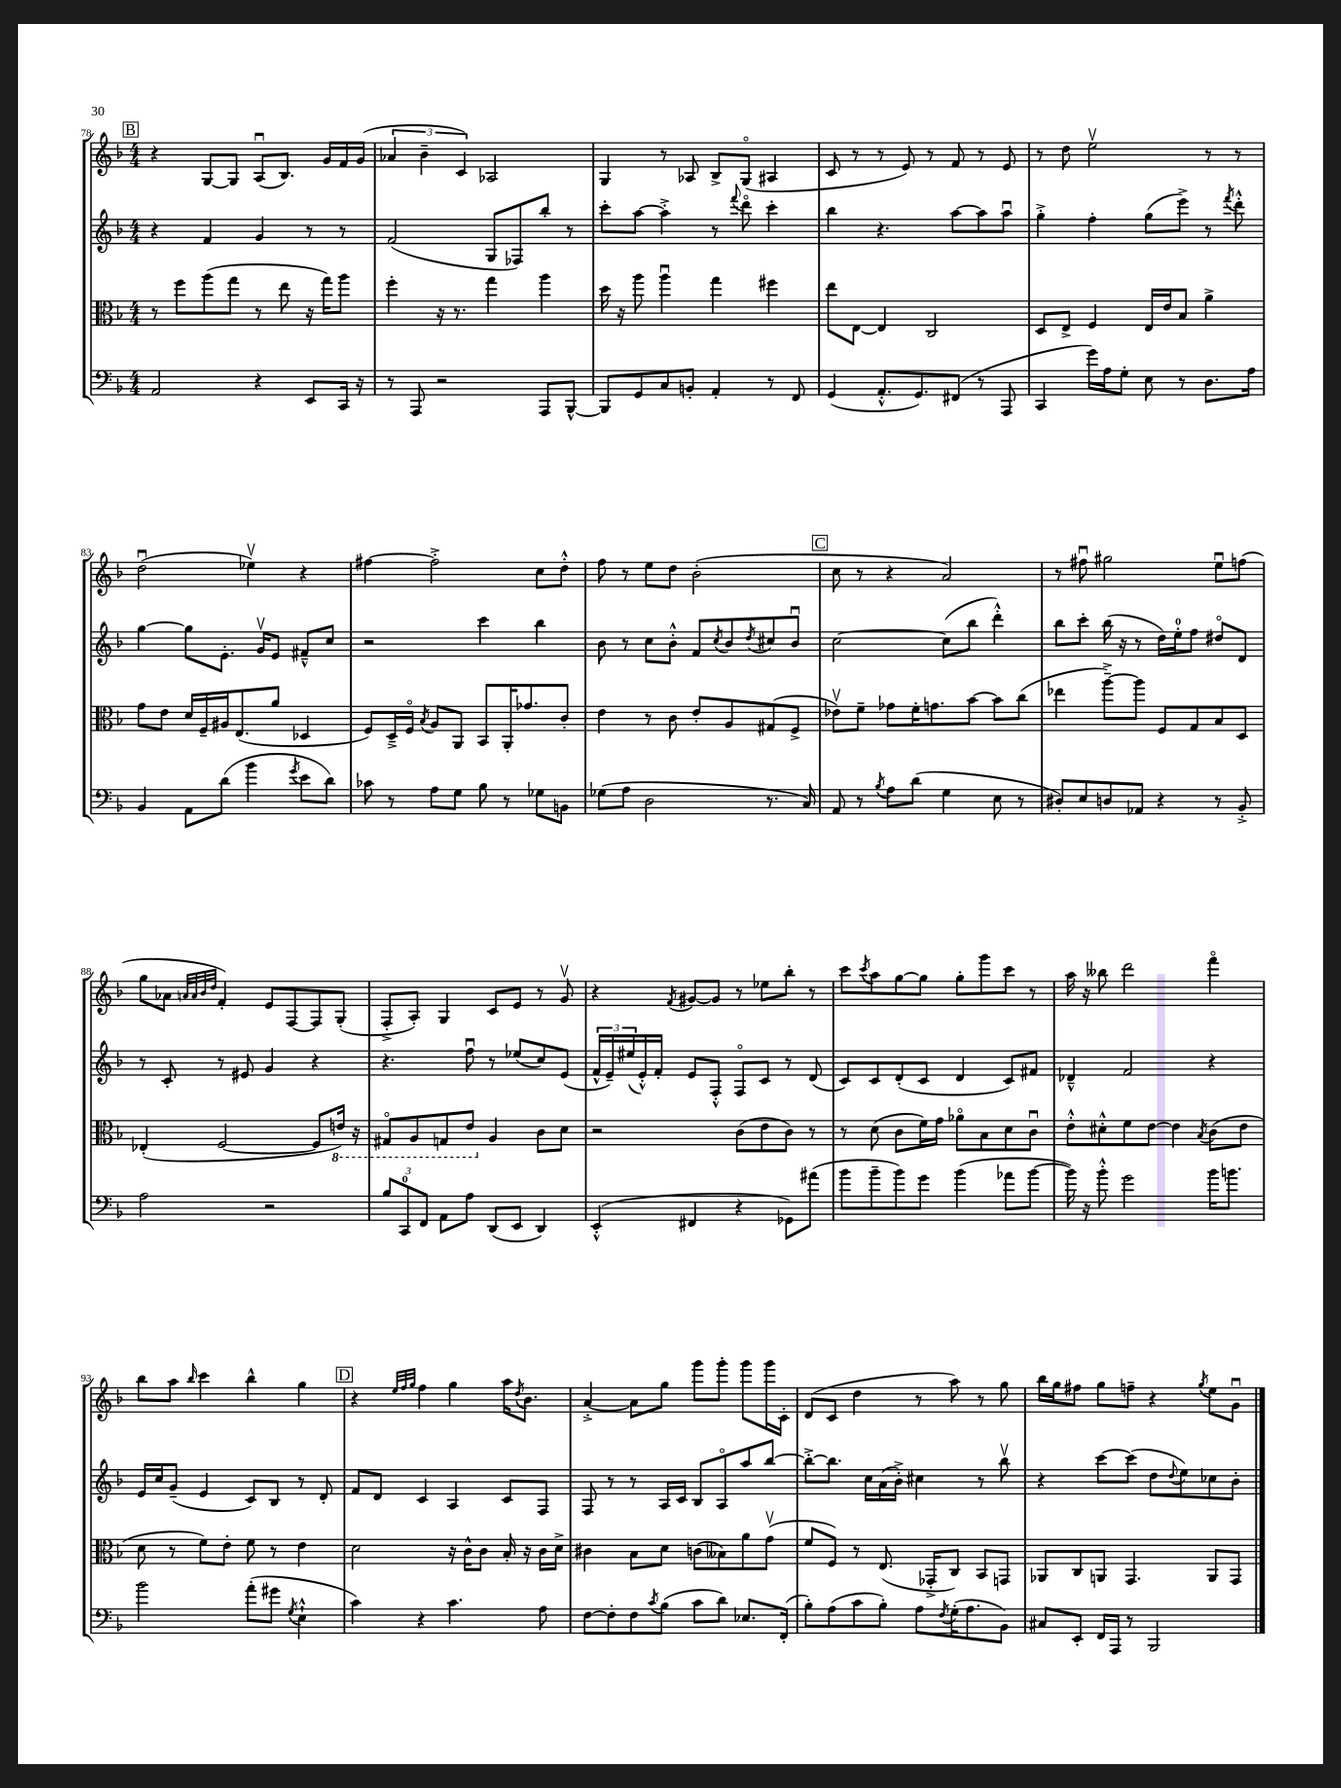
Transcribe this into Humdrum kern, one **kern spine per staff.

**kern	**kern	**kern	**kern
*staff4	*staff3	*staff2	*staff1
*clefF4	*clefC3	*clefG2	*clefG2
*k[b-]	*k[b-]	*k[b-]	*k[b-]
*M4/4	*M4/4	*M4/4	*M4/4
2AA	8r	4r	4r
.	8ff	.	.
.	(8aa	4f	[8G
.	8gg	.	8G]
4r	8r	4g	(8Au
.	8ee	.	8.B-)
8EE	16r	8r	.
.	16gg)	.	16g
16CC	8aa	8r	16f
16r	.	.	(16g
=	=	=	=
8r	4ff'	(2f	6a-
8AAA	.	.	.
.	.	.	6b-~
2r	16r	.	.
.	8.r	.	.
.	.	.	6c)
.	4gg	8G	2A-
.	.	8F-)	.
8AAA	4aa	8bb-'	.
[8BBB-^^	.	8r	.
=	=	=	=
8BBB-]	16dd	8ccc'	4G
.	16r	.	.
8GG	8aa	[8aa	.
8C	4aau	4aa'^]	8r
8BB'	.	.	8A-
4AA'	4gg	8r	8B-^
.	.	8qqfff	.
.	.	8dddo	(8Go
8r	4ff#	4ccc'	4A#
8FF	.	.	.
=	=	=	=
(4GG	8ee	4bb-	8c
.	[8E	.	8r
8.AA'^^	4E]	4.r	8r
.	.	.	8e)
8.GG)	.	.	.
.	2C	.	8r
(8FF#	.	[8aa	8f
8r	.	8aa]	8r
8AAA	.	8aau	8e
=	=	=	=
4CC	8D	4gg'^	8r
.	8E^	.	8dd
16g)	4F	4ff'	2eev
16A	.	.	.
8G'	.	.	.
8E	16E	(8gg	.
.	16e	.	.
8r	8B-	8eee^)	.
8.D	4a^	8r	8r
.	.	8qfff	.
.	.	8ddd'^^	8r
16A	.	.	.
=	=	=	=
4BB-	8g	[4gg	(2ddu
.	8e	.	.
8AA	16d	8gg]	.
.	16F~	.	.
(8d	16A#	8.e'	.
.	(8.E	.	.
4b-	.	.	4ee-v)
.	.	16gv	.
.	8a	8e	.
8qg	.	.	.
8e	4D-	8f#~^^	4r
8d)	.	8cc	.
=	=	=	=
8c-	8F)	2r	[4ff#
8r	16D~^	.	.
.	16Fo	.	.
.	8qB-	.	.
8A	8A	.	2ff#'^]
8G	8AA	.	.
8B-	8BB-	4ccc	.
8r	16AA'	.	.
.	8.g-	.	.
8G-	.	4bb-	8cc
8BB	8c'	.	8dd'^^
=	=	=	=
(8G-	4e	8b-	8ff
8A	.	8r	8r
2D	8r	8cc	8ee
.	8c	8b-'^^	8dd
.	8e'	8f	(2b-'
.	.	8qcc	.
.	8A	8b-	.
.	.	8qdd	.
8.r	(8G#	8cc#	.
.	8F^	8b-u	.
16C)	.	.	.
=	=	=	=
8AA	8e-v)	[2cc	8cc
8r	8f~	.	8r
8qB-	.	.	.
8A	8g-	.	4r
(8d	16f'	.	.
.	8.g	.	.
4G	.	(8cc]	2a)
.	[8b-	8bb-	.
8E	8b-]	4ddd'^^)	.
8r	(8cc	.	.
=	=	=	=
8D#')	4ee-	8bb-	8r
8E	.	8ccc'	8ff#u
8D	[8aa~^)	(16bb-	2gg#
.	.	16r	.
8AA-	8aa]	8r	.
4r	8F	16dd)	.
.	.	16ee'	.
.	8G	8ff	.
8r	8B-	8dd#o	8eeu
8BB-'^	8D	8d	(8ff
=	=	=	=
2A	(4E-'	8r	8gg
.	.	8c'	8a-
.	.	.	32qqa
.	.	.	32qqa
.	.	.	32qqb-
.	.	.	32qqdd
.	[2F	8r	4f')
.	.	8e#	.
2r	.	4g	8e
.	.	.	[8F
.	8F]	4r	8F]
.	16E)	.	(8G'
.	16r	.	.
=	=	=	=
12B-	8GG#o	4.r	8F'^
12CC	.	.	.
.	8AA	.	8A')
12FF	.	.	.
8AA	8GG	.	4G
8A	8E	8ffu	.
(8DD	4A	8r	8c
8EE	.	(8ee-	8e
4DD)	8c	8cc)	8r
.	8d	(8e	8gv
=	=	=	=
(4EE'^^	2r	24f^^	4r
.	.	24e~)	.
.	.	(24ee#	.
.	.	16e'^^)	.
.	.	16f'	.
.	.	.	8qf
4FF#	.	8e	[8g#
.	.	8F'^^	8g#]
4r	(8c	8Fo	8r
.	8e	8c	8ee-
8GG-)	8c)	8r	8bb-'
(8a#	8r	(8d	8r
=	=	=	=
8b-	8r	8c)	8ccc
.	.	.	8qccc
8b-~	(8d	8c	8aa
8b-)	8c	(8d'	[8gg
8g	16f)	8c	8gg]
.	16g	.	.
(4b-	8a-o	4d	8gg'
.	8B-	.	8ggg
8a-	8d	8c)	8ccc
[8b-	8cu	8f#	8r
=	=	=	=
16b-])	8e'^^	4d-~^^	16aa
16r	.	.	16r
8b-'^^	8d#'^^	.	8bb--
2g	8f	2f	2ddd
.	[8e	.	.
.	4e]	.	.
.	8qB-	.	.
16b-	(8c	4r	4fffo
8.b	.	.	.
.	8e	.	.
=	=	=	=
2b-	8d	16e	8bb-
.	.	16cc	.
.	8r	(8g~	8aa
.	.	.	16qqbb-
.	8f)	4e	4ccc
.	8e'	.	.
(8a'	8f	8c)	4bb-^^
8g#	8r	8B-	.
8qG	.	.	.
4E`^^	4e	8r	4gg
.	.	8d'	.
=	=	=	=
4c)	2d	8f	4r
.	.	8d	.
.	.	.	32qqee
.	.	.	32qqff
.	.	.	32qqgg
4r	.	4c	4ff
4.c	16r	4A	4gg
.	16c^^	.	.
.	8c	.	.
.	16B-'	8c	16aa
.	.	.	8qdd
.	16r	.	8.b-
8A	16c	8F	.
.	16d^	.	.
=	=	=	=
[8F	4c#	8F	[4a'^
8F']	.	8r	.
8F	8B-	8r	8a]
8qc	.	.	.
(8B-	8d	16A	8gg
.	.	16c	.
8c	(8c	8B-	8ggg
8d)	8B--)	8Ao	8ggg'
8.E-	8a	8aa	8ggg
.	(8gv	[8bb-	16ggg
(16FF'	.	.	16c'
=	=	=	=
8B-')	8f	8bb-'^_	(8d
(8A	8F)	8.bb-]	8c
8c	8r	.	4dd
.	.	16cc	.
8B-')	(8.E	(16a	.
.	.	16b-'^)	.
8A	.	4cc#	8r
.	16GG-'^	.	.
8qF	.	.	.
(16G'	8C)	.	8aa)
8.A	.	.	.
.	8BB-	8r	8r
8BB-)	8GG	8bb-v	8gg
=	=	=	=
8C#	8AA-	4r	16bb-
.	.	.	16gg
8EE'	8C	.	8ff#
16FF	8AA	[8ccc	8gg
16AAA	.	.	.
8r	4.GG	(8ccc]	8ff~
2BBB-	.	8dd	4r
.	.	8qqdd	.
.	.	8ee)	.
.	.	.	8qgg
.	8AA	8cc-	8ee
.	8GG	8b-'	8gu
==	==	==	==
*-	*-	*-	*-
